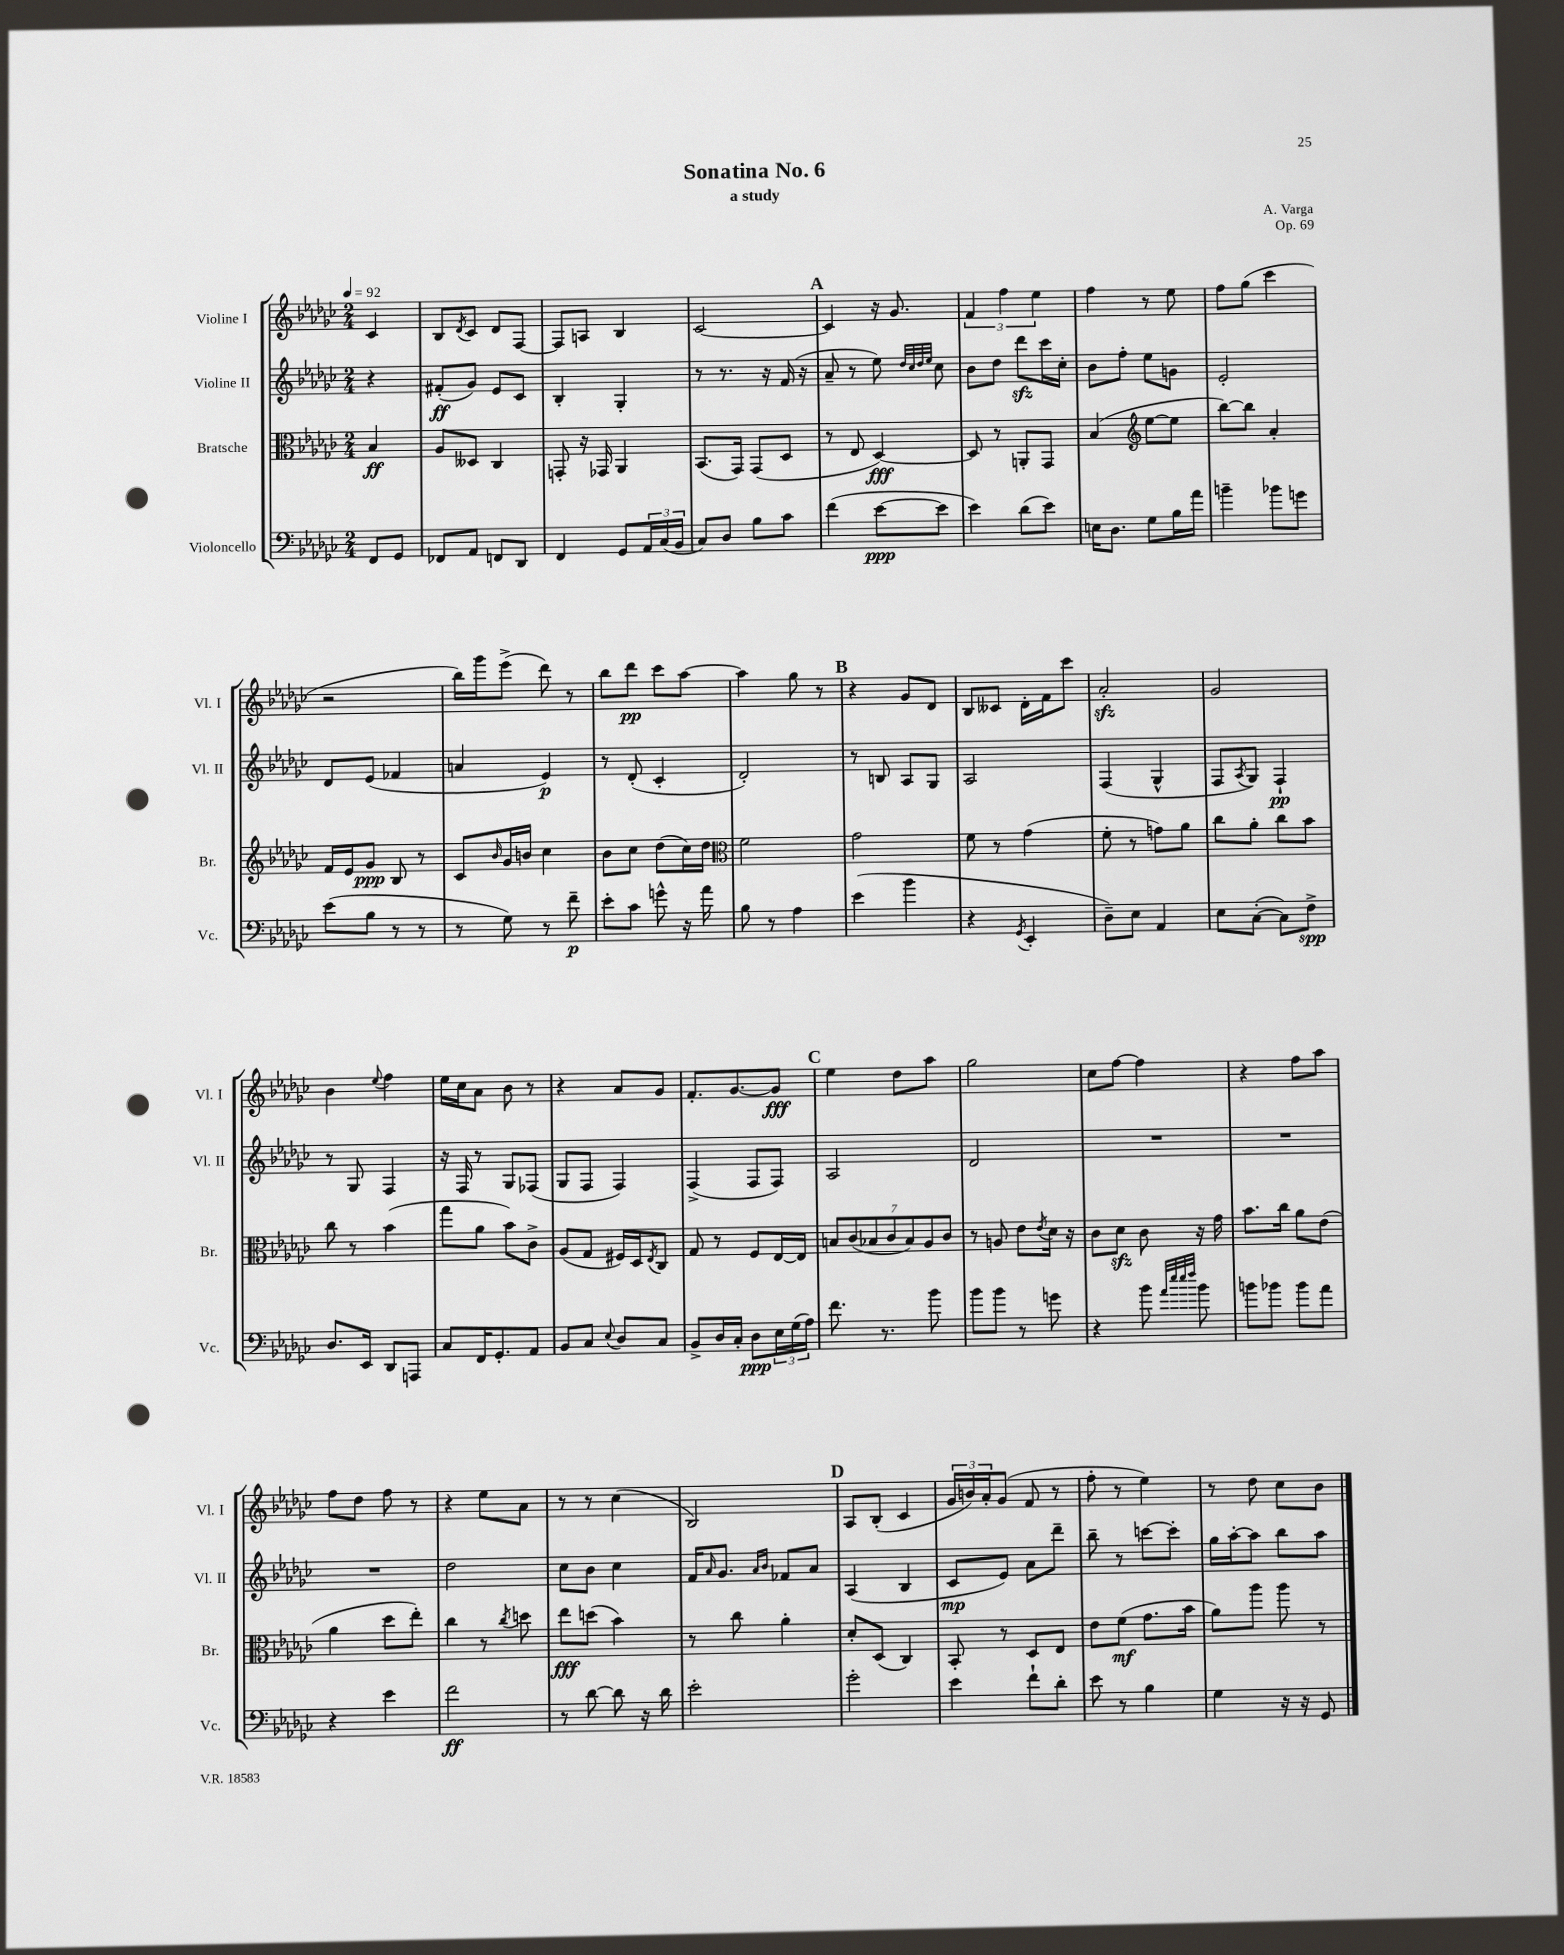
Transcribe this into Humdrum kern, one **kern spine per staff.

**kern	**kern	**kern	**kern
*staff4	*staff3	*staff2	*staff1
*clefF4	*clefC3	*clefG2	*clefG2
*k[b-e-a-d-g-c-]	*k[b-e-a-d-g-c-]	*k[b-e-a-d-g-c-]	*k[b-e-a-d-g-c-]
*M2/4	*M2/4	*M2/4	*M2/4
*MM92	*MM92	*MM92	*MM92
8FF	4B-	4r	4c-
8GG-	.	.	.
=	=	=	=
8FF-	8A-	(8f#'	8B-
.	.	.	8qd-
8AA-	8D--	8g-)	8c-
8FF	4C-	8e-	8d-
8DD-	.	8c-	[8F
=	=	=	=
4FF	8GG'	4B-'	8F]
.	16r	.	8A
.	16GG-	.	.
8GG-	4AA-	4G-'	4B-
24AA-	.	.	.
(24C-	.	.	.
24BB-	.	.	.
=	=	=	=
8C-)	(8.BB-	8r	[2c-
8D-	.	8.r	.
.	16GG-)	.	.
8B-	(8GG-	.	.
.	.	16r	.
8c-	8D-	(16f	.
.	.	16r	.
=	=	=	=
(4f	8r	8a-~	4c-]
.	8E-	8r	.
[8e-	[4D-)	8ee-)	16r
.	.	.	8.g-
.	.	32qqdd-	.
.	.	32qqcc-	.
.	.	32qqdd-	.
.	.	32qqee-	.
8e-]	.	8cc-	.
=	=	=	=
4e-)	8D-]	8b-	6f
.	8r	8dd-	.
.	.	.	6ff
(8d-	8AA'	8ddd-	.
.	.	.	6ee-
8e-)	8GG-	16ccc-	.
.	.	16cc-'	.
=	=	=	=
16E	(4B-	8b-	4ff
8.D-	.	.	.
.	.	8ff'	.
*	*clefG2	*	*
8G-	[8ee-	8ee-	8r
16B-	8ee-]	8g	8ee-
16a-	.	.	.
=	=	=	=
4b~	[8bb-)	2e-'	8ff
.	8bb-]	.	(8gg-
8b-	4a-'	.	4ccc-
8g	.	.	.
=	=	=	=
(8e-	16f	8d-	2r
.	16e-	.	.
8B-	8g-	(8e-	.
8r	8B-	4f-	.
8r	8r	.	.
=	=	=	=
8r	8c-	4a	16bb-)
.	.	.	16ggg-
.	16qqb-	.	.
8G-)	16g-	.	(8eee-^
.	16b	.	.
8r	4cc-	4e-)	8ddd-)
8f~	.	.	8r
=	=	=	=
8e-'	8b-	8r	8bb-
8c-	8cc-	(8d-'	8ddd-
8g^^	(8dd-	4c-'	8ccc-
16r	16cc-)	.	[8aa-
16a-	16dd-	.	.
=	=	=	=
*	*clefC3	*	*
8B-	2f	2d-')	4aa-]
8r	.	.	.
4A-	.	.	8gg-
.	.	.	8r
=	=	=	=
(4e-	2g-	8r	4r
.	.	8B	.
4b-	.	8A-	8g-
.	.	8G-	8d-
=	=	=	=
4r	8f	2A-	8B-
.	8r	.	8c--
8qGG-	.	.	.
4EE-'	(4g-	.	16d-'
.	.	.	16f
.	.	.	8ccc-
=	=	=	=
8D-~)	8f'	(4F	2a-'
8E-	8r	.	.
4AA-	8g)	4G-^^	.
.	8a-	.	.
=	=	=	=
8E-	8cc-	8F	2g-
.	.	8qA-	.
([8C-'	8a-'	8G-)	.
8C-])	8cc-	4F`	.
8F^	8b-	.	.
=	=	=	=
8.D-	8cc-	8r	4b-
.	8r	8G-	.
16EE-	.	.	.
.	.	.	8qqee-
8DD-	(4b-	4F	4ff
8AAA	.	.	.
=	=	=	=
8C-	8gg-	16r	16ee-
.	.	16F	16cc-
16FF	8a-	8r	8a-
8.GG-'	.	.	.
.	8b-)	8G-	8b-
8AA-	8c-^	(8F-	8r
=	=	=	=
8BB-	(8A-	8G-	4r
8C-	8G-	8F	.
8qqE-	.	.	.
8D-	16F#)	4F)	8a-
.	16D-	.	.
.	8qE-	.	.
8C-	8C-	.	8g-
=	=	=	=
8BB-^	8G-	(4F^	8.f'
16D-	8r	.	.
16C-'	.	.	[8.g-
8D-	8F	8F	.
24E-	[16E-	8F)	8g-]
(24G-	.	.	.
.	16E-]	.	.
24A-)	.	.	.
=	=	=	=
8.f	14B	2A-	4ee-
.	(14c-	.	.
.	14B-	.	.
8.r	.	.	.
.	14c-	.	.
.	.	.	8dd-
.	14B-)	.	.
.	14A-	.	.
8b-	.	.	8aa-
.	14c-	.	.
=	=	=	=
8b-	8r	2d-	2gg-
8b-	8A	.	.
8r	8e-	.	.
.	8qe-	.	.
8g	16d-	.	.
.	16r	.	.
=	=	=	=
4r	8c-	2r	8cc-
.	8d-	.	[8ff
8b-	8c-	.	4ff]
32qqa-	.	.	.
32qqee-	.	.	.
32qqee-	.	.	.
32qqff	.	.	.
8b-	16r	.	.
.	16g-	.	.
=	=	=	=
8b	8.b-	2r	4r
8b-	.	.	.
.	16cc-	.	.
8b-	8a-	.	8ff
8a-	(8e-	.	8aa-
=	=	=	=
4r	4a-	2r	8ff
.	.	.	8dd-
4e-	8dd-	.	8ff
.	8ee-')	.	8r
=	=	=	=
2f	4cc-	2dd-	4r
.	8r	.	8ee-
.	8qcc-	.	.
.	8dd	.	8a-
=	=	=	=
8r	8ee-	8cc-	8r
[8d-	(8dd	8b-	8r
8d-]	4b-)	4cc-	(4cc-
16r	.	.	.
16d-	.	.	.
=	=	=	=
2e-'	8r	16f	2B-)
.	.	16qqa-	.
.	.	8.g-	.
.	8cc-	.	.
.	.	16qqa-	.
.	.	16qqb-	.
.	4a-'	8f-	.
.	.	8a-	.
=	=	=	=
2g-'	8d-'	(4A-	8A-
.	(8D-	.	(8B-'
.	4C-)	4B-	4c-
=	=	=	=
4e-	8BB-'	8c-	24g-
.	.	.	24b)
.	.	.	24a-'
.	8r	8e-)	(8g-
8f`	8D-	8a-	8f
8d-'	8E-	8ddd-~	8r
=	=	=	=
8e-	8e-	8bb-~	8ff'
8r	(8f	8r	8r
4B-	8.g-	[8ccc	4ee-)
.	.	8ccc']	.
.	16b-	.	.
=	=	=	=
4G-	8a-)	16gg-	8r
.	.	[16aa-'	.
.	8aa-	8aa-]	8dd-
16r	8aa-	8bb-	8cc-
16r	.	.	.
8GG-	8r	8aa-	8b-
==	==	==	==
*-	*-	*-	*-
